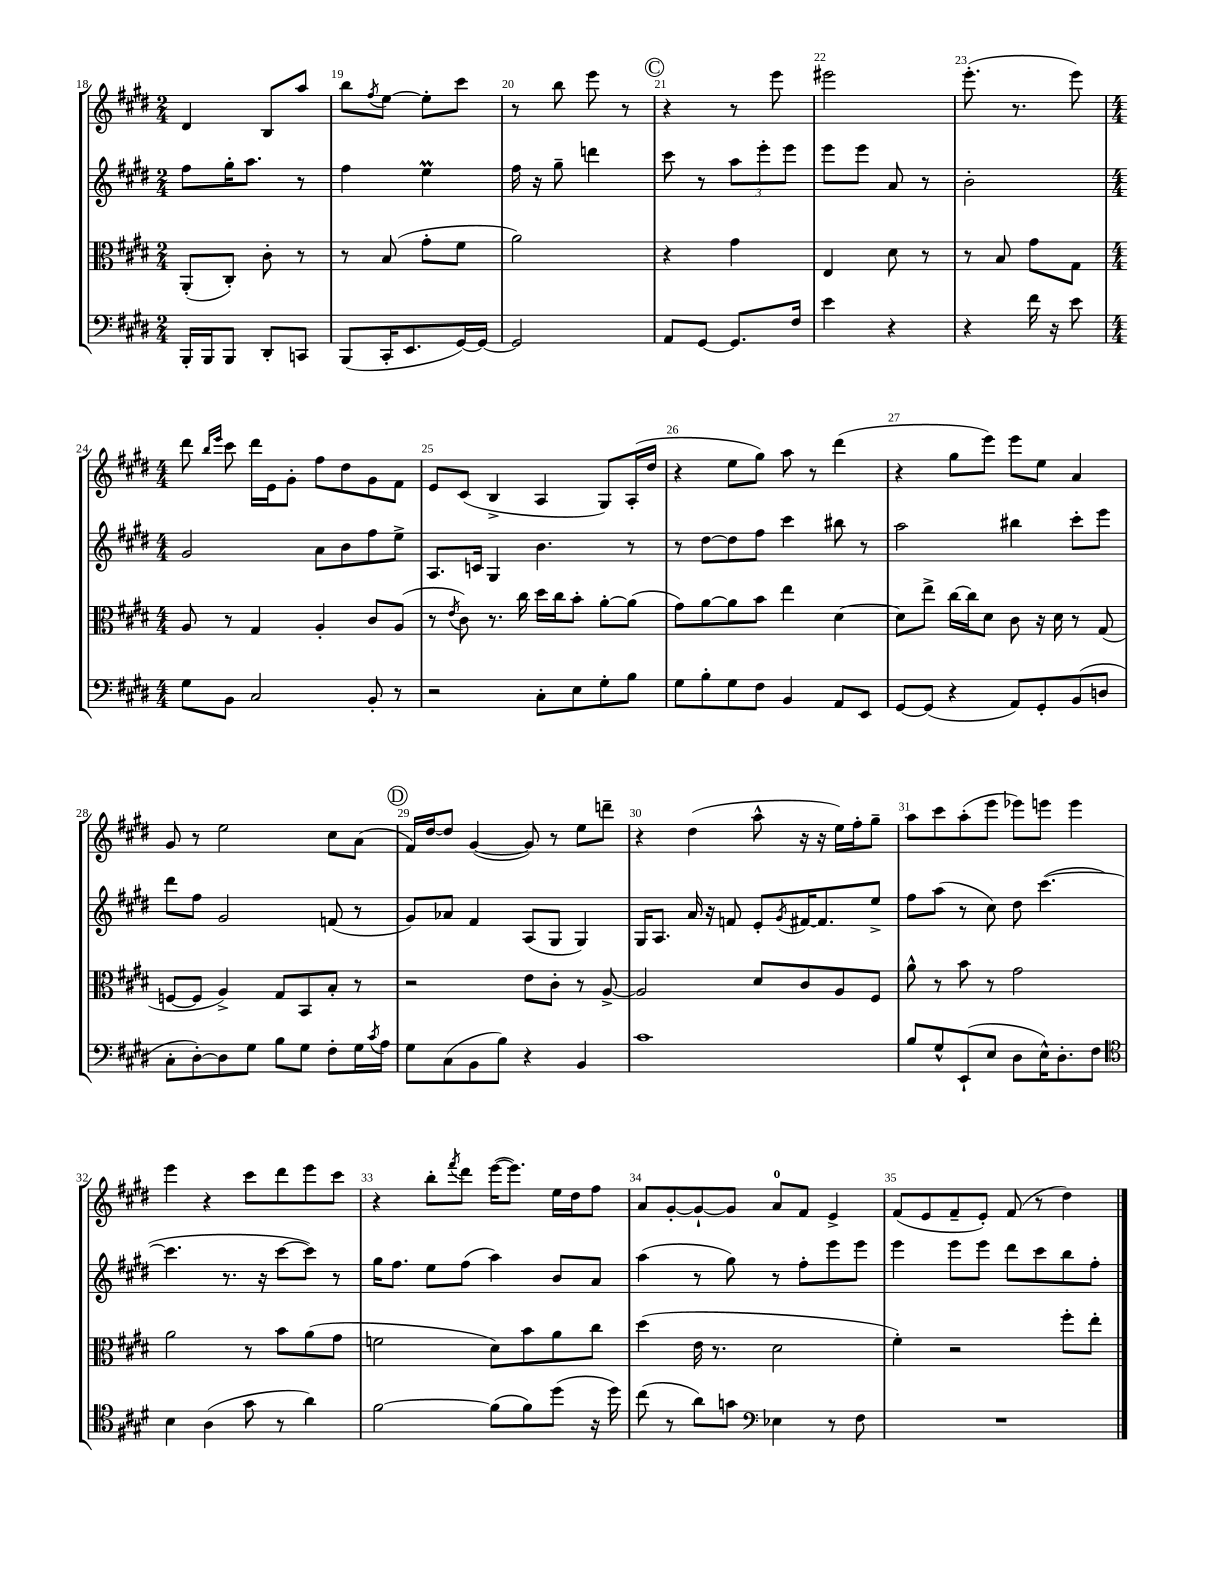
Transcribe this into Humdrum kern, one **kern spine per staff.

**kern	**kern	**kern	**kern
*staff4	*staff3	*staff2	*staff1
*clefF4	*clefC3	*clefG2	*clefG2
*k[f#c#g#d#]	*k[f#c#g#d#]	*k[f#c#g#d#]	*k[f#c#g#d#]
*M2/4	*M2/4	*M2/4	*M2/4
16BBB'	(8AA'	8ff#	4d#
16BBB	.	.	.
8BBB	8C#')	16gg#'	.
.	.	8.aa	.
8DD#'	8c#'	.	8B
8CC	8r	8r	8aa
=	=	=	=
(8BBB	8r	4ff#	8bb
.	.	.	8qff#
16CC#'	(8B	.	[8ee
8.EE	.	.	.
.	8g#'	4ee	8ee']
[16GG#)	8f#	.	8ccc#
16GG#_	.	.	.
=	=	=	=
2GG#]	2a)	16ff#	8r
.	.	16r	.
.	.	8gg#~	8bb
.	.	4ddd	8eee
.	.	.	8r
=	=	=	=
8AA	4r	8ccc#	4r
[8GG#	.	8r	.
8.GG#]	4g#	12aa	8r
.	.	12eee'	.
.	.	.	8eee
.	.	12eee	.
16F#	.	.	.
=	=	=	=
4e	4E	8eee	2eee#
.	.	8eee	.
4r	8d#	8a	.
.	8r	8r	.
=	=	=	=
4r	8r	2b'	(8.eee'
.	8B	.	.
.	.	.	8.r
16f#	8g#	.	.
16r	.	.	.
8e	8G#	.	8eee)
=	=	=	=
*M4/4	*M4/4	*M4/4	*M4/4
8G#	8A	2g#	8ddd#
.	.	.	16qqbb
.	.	.	16qqeee
8BB	8r	.	8ccc#
2C#	4G#	.	16ddd#
.	.	.	16e
.	.	.	8g#'
.	4A'	8a	8ff#
.	.	8b	8dd#
8BB'	8c#	8ff#	8g#
8r	(8A	8ee^	8f#
=	=	=	=
2r	8r	8.A	8e
.	8qe	.	.
.	8c#)	.	(8c#
.	.	16c	.
.	8.r	4G#	4B^
.	16cc#	.	.
8C#'	16dd#	4.b	4A
.	16cc#	.	.
8E	8b'	.	.
8G#'	[8a'	.	8G#)
8B	(8a]	8r	(16A'
.	.	.	16dd#
=	=	=	=
8G#	8g#)	8r	4r
8B'	[8a	[8dd#	.
8G#	8a]	8dd#]	8ee
8F#	8b	8ff#	8gg#)
4BB	4ee	4ccc#	8aa
.	.	.	8r
8AA	[4d#	8bb#	(4ddd#
8EE	.	8r	.
=	=	=	=
[8GG#	8d#]	2aa	4r
(8GG#]	8ee^	.	.
4r	[16cc#	.	8gg#
.	16cc#]	.	.
.	8d#	.	8eee)
8AA)	8c#	4bb#	8eee
8GG#'	16r	.	8ee
.	16d#	.	.
(8BB	8r	8ccc#'	4a
8D	(8G#	8eee	.
=	=	=	=
8C#'	[8F	8ddd#	8g#
[8D#')	8F]	8ff#	8r
8D#]	4A^)	2g#	2ee
8G#	.	.	.
8B	8G#	.	.
8G#	8BB	.	.
8F#'	8B'	(8f	8cc#
16G#	8r	8r	(8a
8qc#	.	.	.
16A	.	.	.
=	=	=	=
8G#	2r	8g#)	16f#)
.	.	.	[16dd#
(8C#	.	8a-	8dd#]
8BB	.	4f#	([4g#
8B)	.	.	.
4r	8e	(8A	8g#])
.	8c#'	8G#	8r
4BB	8r	4G#)	8ee
.	[8A^	.	8ddd~
=	=	=	=
1c#	2A]	16G#	4r
.	.	8.A	.
.	.	16a	(4dd#
.	.	16r	.
.	.	8f	.
.	8d#	8e'	8aa^^
.	.	8qg#	.
.	8c#	[16f#	16r
.	.	8.f#]	16r
.	8A	.	16ee)
.	.	.	16ff#'
.	8F#	8ee^	8gg#~
=	=	=	=
8B	8a^^	8ff#	8aa
8G#^^	8r	(8aa	8ccc#
(8EE`	8b	8r	(8aa'
8E	8r	8cc#)	8eee
8D#	2g#	8dd#	8eee-)
16E^^)	.	([4.ccc#	8eee
8.D#'	.	.	.
.	.	.	4eee
8F#	.	.	.
=	=	=	=
*clefC4	*	*	*
4B	2a	4.ccc#]	4eee
(4A	.	.	4r
.	.	8.r	.
8g#	8r	.	8ccc#
.	.	16r	.
8r	8b	[8ccc#	8ddd#
4a)	(8a	8ccc#])	8eee
.	8g#	8r	8ccc#
=	=	=	=
[2f#	2f	16gg#	4r
.	.	8.ff#	.
.	.	8ee	8bb'
.	.	.	8qfff#
.	.	(8ff#	8ddd#
(8f#]	8d#)	4aa)	([16eee
.	.	.	8.eee])
8f#)	8b	.	.
(8dd#	8a	8b	16ee
.	.	.	16dd#
16r	8cc#	8a	8ff#
16dd#)	.	.	.
=	=	=	=
(8cc#	(4dd#	(4aa	8a
8r	.	.	[8g#'
8a)	16e	8r	8g#`_
.	8.r	.	.
8g	.	8gg#)	8g#]
*clefF4	*	*	*
4E-	2d#	8r	8a
.	.	8ff#'	8f#
8r	.	8eee	4e^
8F#	.	8eee	.
=	=	=	=
1r	4f#')	4eee	(8f#
.	.	.	8e
.	2r	8eee	8f#~
.	.	8eee	8e')
.	.	8ddd#	(8f#
.	.	8ccc#	8r
.	8ff#'	8bb	4dd#)
.	8ee'	8ff#'	.
==	==	==	==
*-	*-	*-	*-
